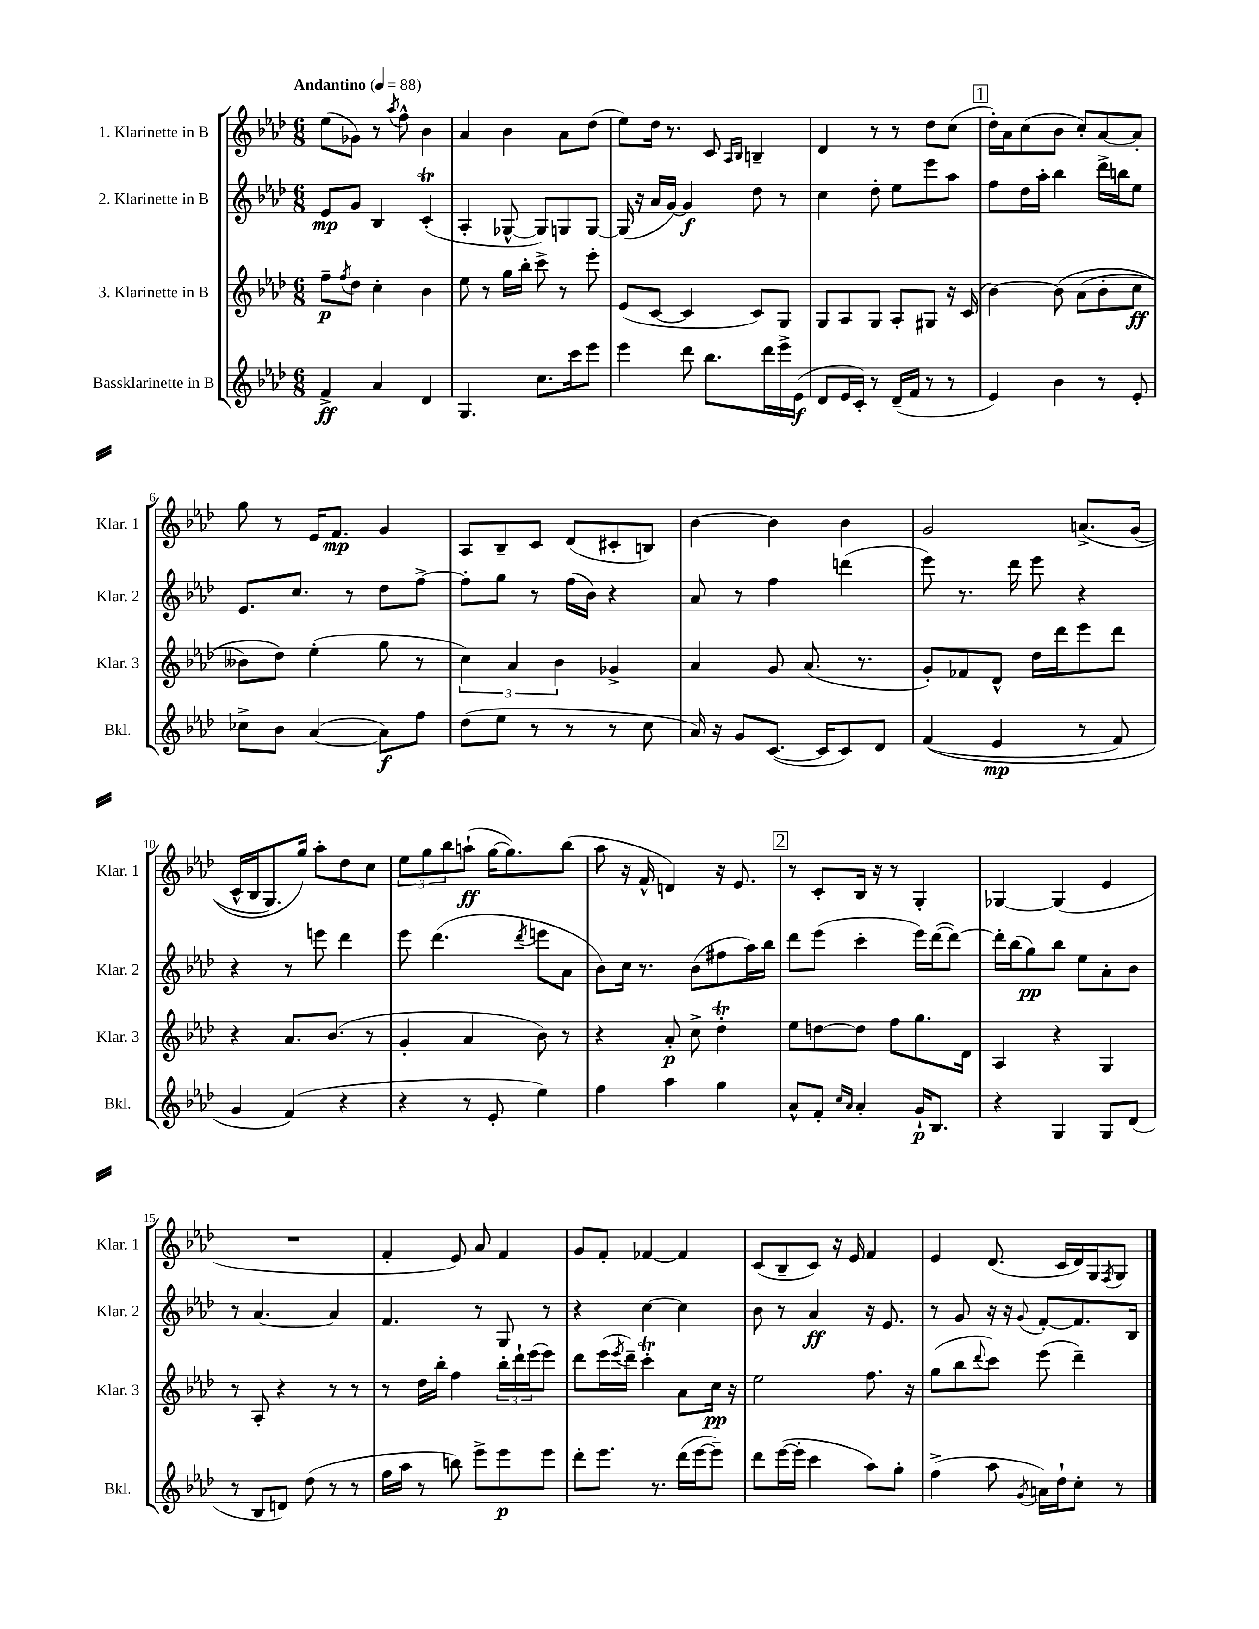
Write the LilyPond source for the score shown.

<<
\new StaffGroup <<
\new Staff = "s0" \with { instrumentName = "1. Klarinette in B" shortInstrumentName = "Klar. 1" } {
    \clef treble \key aes \major \numericTimeSignature \time 6/8 \tempo "Andantino" 4 = 88
    ees''8( ges'8) r8 \acciaccatura { aes''8 } f''8-^ bes'4 |
    aes'4 bes'4 aes'8 des''8( |
    ees''8) des''16 r8. c'8 \grace { aes16 bes16 } b4-- |
    des'4 r8 r8 des''8 c''8( |
    \mark \markup { \box "1" } des''16-.) aes'16 c''8( bes'8 c''8-.) aes'8~ aes'8-. |
    g''8 r8 ees'16 f'8.\mp g'4 |
    aes8 bes8-- c'8 des'8( cis'8-. b8) |
    bes'4~ bes'4 bes'4 |
    g'2 a'8.->\( g'16( |
    c'16-^ bes16 g8.) g''16\) aes''8-. des''8 c''8 |
    \tuplet 3/2 { ees''8 g''8 bes''8 } a''8-!\ff( g''16~ g''8.) bes''8( |
    aes''8 r16 f'16-^ d'4) r16 ees'8. |
    \mark \markup { \box "2" } r8 c'8-. bes16 r16 r8 g4-. |
    ges4~ ges4( ees'4 |
    R2. |
    f'4-. ees'8) aes'8 f'4 |
    g'8 f'8-. fes'4~ fes'4 |
    c'8( bes8-- c'8) r16 ees'16 f'4 |
    ees'4 des'8.( c'16 des'16) g16 \acciaccatura { f8 } g8 \bar "|." |
}
\new Staff = "s1" \with { instrumentName = "2. Klarinette in B" shortInstrumentName = "Klar. 2" } {
    \clef treble \key aes \major \numericTimeSignature \time 6/8
    ees'8\mp g'8 bes4 c'4-.\trill( |
    aes4-. ges8~-^ ges8) g8 g8~ |
    g16( r16 aes'16 g'16~) g'4\f des''8 r8 |
    c''4 des''8-. ees''8 ees'''8 aes''8 |
    \mark \markup { \box "1" } f''8 des''16 aes''16-. bes''4 des'''16-> b''16 ees''8 |
    ees'8. c''8. r8 des''8 f''8~-> |
    f''8-. g''8 r8 f''16( bes'16) r4 |
    aes'8 r8 f''4 d'''4( |
    ees'''8) r8. des'''16 ees'''8 r4 |
    r4 r8 e'''8 des'''4 |
    ees'''8 des'''4.( \acciaccatura { des'''8 } e'''8 aes'8 |
    bes'8) c''16 r8. bes'8( fis''8 aes''16) bes''16 |
    \mark \markup { \box "2" } des'''8 ees'''8( c'''4-. ees'''16) des'''16~( des'''8~) |
    des'''16-. bes''16( g''8\pp) bes''8 ees''8 aes'8-. bes'8 |
    r8 aes'4.~ aes'4 |
    f'4. r8 g8 r8 |
    r4 c''4~ c''4 |
    bes'8 r8 aes'4\ff r16 ees'8. |
    r8 g'8 r16 r16 \appoggiatura { g'8 } f'8~-. f'8. bes16 \bar "|." |
}
\new Staff = "s2" \with { instrumentName = "3. Klarinette in B" shortInstrumentName = "Klar. 3" } {
    \clef treble \key aes \major \numericTimeSignature \time 6/8
    f''8--\p \acciaccatura { f''8 } des''8 c''4-. bes'4 |
    ees''8 r8 g''16 bes''16-. c'''8-> r8 ees'''8-. |
    ees'8( c'8~ c'4 c'8) g8 |
    g8 aes8 g8 aes8-. gis8 r16 c'16( |
    \mark \markup { \box "1" } bes'4~) bes'8\( aes'8( bes'8-. c''8\ff |
    beses'8) des''8\) ees''4-.( g''8 r8 |
    \tuplet 3/2 { c''4) aes'4 bes'4 } ges'4-> |
    aes'4 g'8 aes'8.( r8. |
    g'8-.) fes'8 des'8-^ des''16 des'''16 ees'''8 des'''8 |
    r4 aes'8. bes'8.( r8 |
    g'4-. aes'4 bes'8) r8 |
    r4 aes'8-.\p c''8-> des''4-.\trill |
    \mark \markup { \box "2" } ees''8 d''8~ d''8 f''8 g''8. des'16 |
    aes4 r4 g4 |
    r8 aes8-. r4 r8 r8 |
    r8 des''16 bes''16-. f''4 \tuplet 3/2 { bes''16-. des'''16-! ees'''16( } ees'''8) |
    des'''8 ees'''16( \acciaccatura { ees'''8 } des'''16--) c'''4-.\trill aes'8 c''16\pp r16 |
    ees''2 f''8. r16 |
    g''8( bes''8 \appoggiatura { des'''8 } c'''8) ees'''8( des'''4--) \bar "|." |
}
\new Staff = "s3" \with { instrumentName = "Bassklarinette in B" shortInstrumentName = "Bkl." } {
    \clef treble \key aes \major \numericTimeSignature \time 6/8
    f'4->\ff aes'4 des'4 |
    g4. c''8. c'''16 ees'''8 |
    ees'''4 des'''8 bes''8. des'''16 ees'''16-> ees'16\f( |
    des'8 ees'16 c'16-.) r8 des'16--( f'16 r8 r8 |
    \mark \markup { \box "1" } ees'4) bes'4 r8 ees'8-. |
    ces''8-> bes'8 aes'4~( aes'8\f) f''8 |
    des''8( ees''8 r8 r8 r8 c''8 |
    aes'16) r16 g'8 c'8.~( c'16 c'8) des'8 |
    f'4(\( ees'4\mp r8 f'8) |
    g'4 f'4(\) r4 |
    r4 r8 ees'8-. ees''4) |
    f''4 aes''4 g''4 |
    \mark \markup { \box "2" } aes'8-^ f'8-. \grace { c''16 aes'16 } aes'4-. g'16-!\p bes8. |
    r4 g4 g8 des'8( |
    r8 bes8 d'8) des''8( r8 r8 |
    f''16 aes''16 r8 b''8) ees'''8-> ees'''8\p ees'''8 |
    des'''8-. ees'''8. r8. des'''16( ees'''16~ ees'''8--) |
    des'''8 ees'''16~( ees'''16-. c'''4 aes''8) g''8-. |
    f''4->( aes''8 \acciaccatura { g'8 } a'16) des''16-! c''8-. r8 \bar "|." |
}
>>
>>
